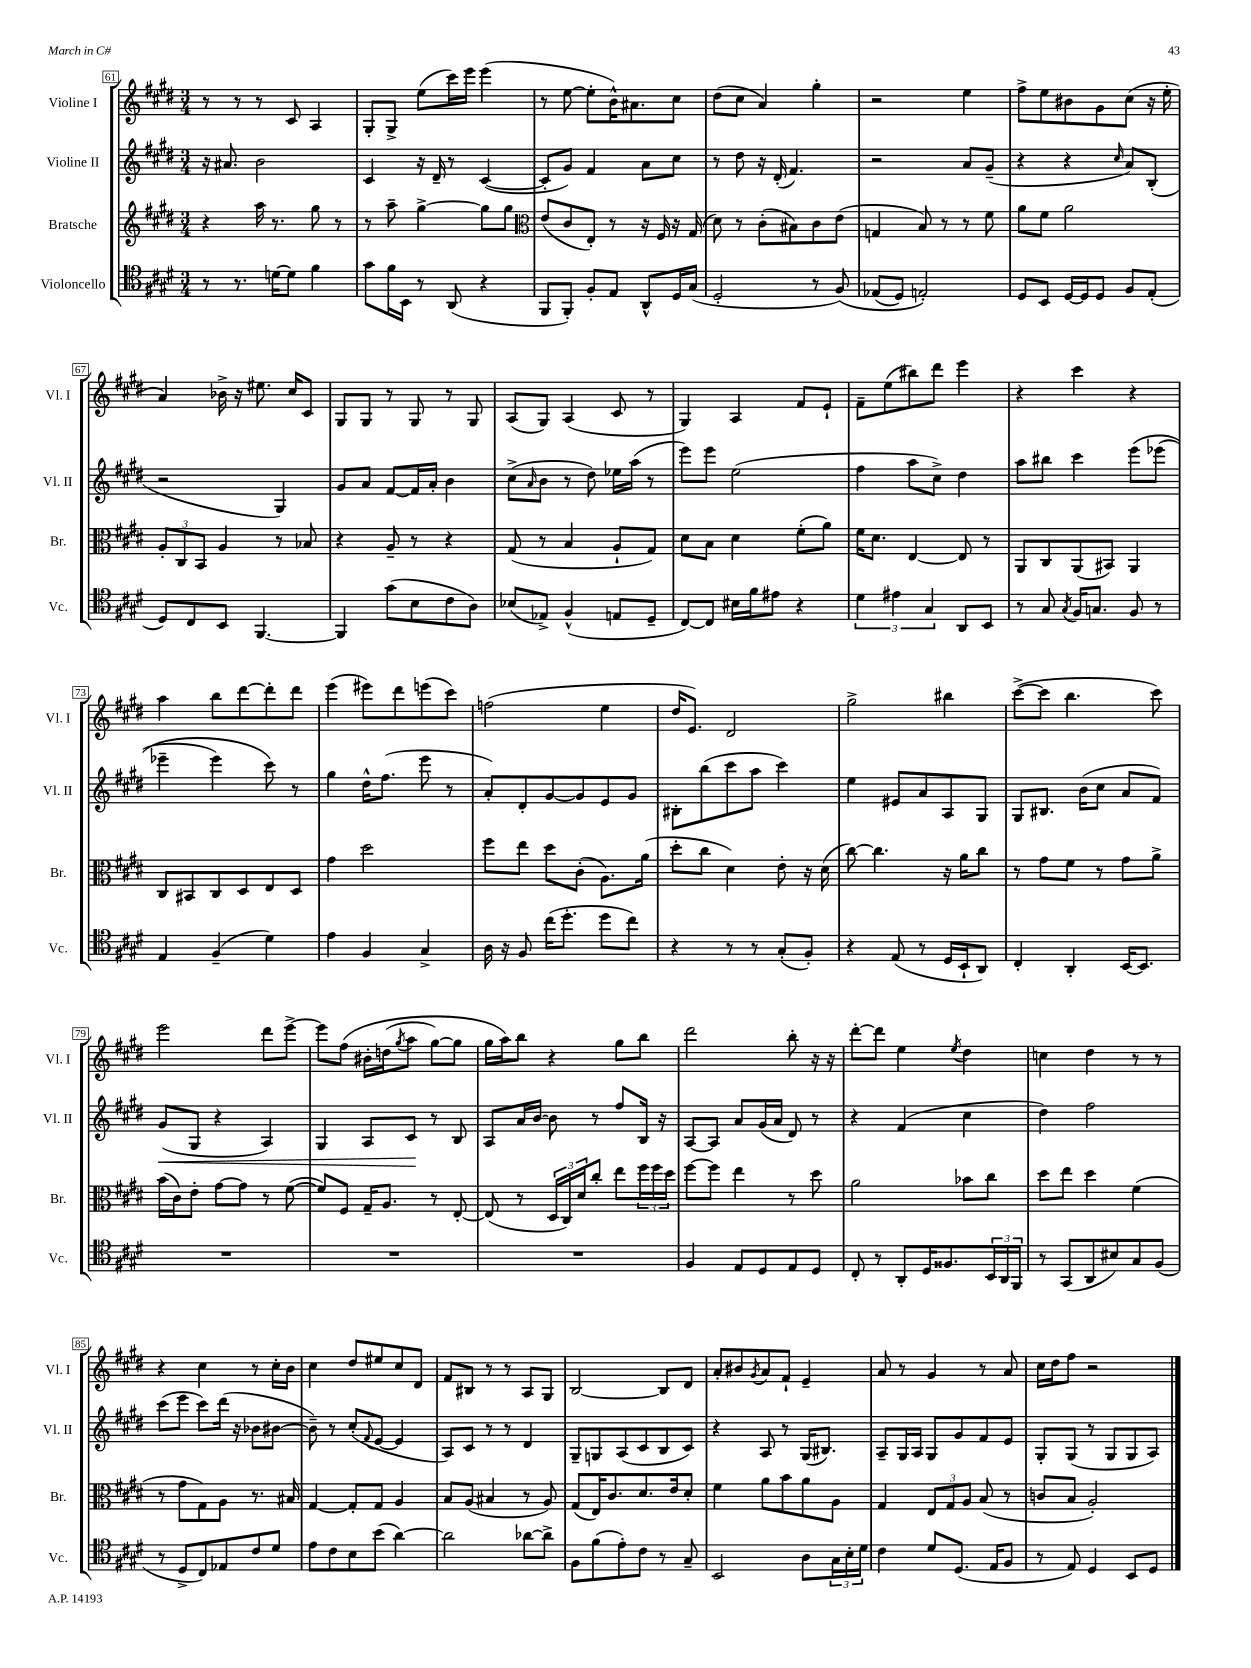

**kern	**kern	**kern	**dynam	**kern
*part4	*part3	*part2	*part2	*part1
*staff4	*staff3	*staff2	*staff2	*staff1
*I"Violoncello	*I"Bratsche	*I"Violine II	*	*I"Violine I
*I'Vc.	*I'Br.	*I'Vl. II	*	*I'Vl. I
*clefC4	*clefG2	*clefG2	*	*clefG2
*k[f#c#g#d#]	*k[f#c#g#d#]	*k[f#c#g#d#]	*	*k[f#c#g#d#]
*M3/4	*M3/4	*M3/4	*	*M3/4
=61	=61	=61	=61	=61
8r	4r	16r	.	8r
.	.	8.a#X/	.	.
8.r	.	.	.	8r
.	16aa\	2b\	.	8r
[16dn\KL	8.r	.	.	.
8d\J]	.	.	.	8c#/
4f#\	8gg#\	.	.	4A/
.	8r	.	.	.
=62	=62	=62	=62	=62
8g#\L	8r	4c#/	.	8G#'/L
16f#\L	8aa~\	.	.	8G#^/J
16BB\JJ	.	.	.	.
8r	[4gg#^\	16r	.	(8ee\L
.	.	16d#~/	.	.
(8AA/	.	8r	.	16ccc#\L)
.	.	.	.	16eee\JJ
4r	8gg#\L]	([4c#/	.	(4eee\
.	8gg#\J	.	.	.
=63	=63	=63	=63	=63
*	*clefC3	*	*	*
8FF#/L	(8e/L	8c#'/L]	.	8r
8FF#'/J)	8c#/	8g#/J)	.	[8ee\
8F#'/L	8E'/J)	4f#/	.	8ee'\L]
8E/J	8r	.	.	16b^^\K)
.	.	.	.	8.a#X\
8AA^^/L	16r	8a\L	.	.
.	16F#/	.	.	.
16D#/L	16r	8cc#\J	.	8cc#\J
(16G#/JJ	(16G#/	.	.	.
=64	=64	=64	=64	=64
2D#'/	8d#\)	8r	.	(8dd#\L
.	8r	8dd#\	.	8cc#\J
.	(8c#'\L	16r	.	4a/)
.	.	(16d#'/	.	.
.	8B#X\)	4.f#/)	.	.
8r	8c#\	.	.	4gg#'\
(8F#/)	(8e\J	.	.	.
=65	=65	=65	=65	=65
(8E-X/L	4Gn/	2r	.	2r
8D#/J)	.	.	.	.
2En'/)	8B/)	.	.	.
.	8r	.	.	.
.	8r	8a/L	.	4ee\
.	8f#\	(8g#~/J	.	.
=66	=66	=66	=66	=66
8D#/L	8a\L	4r	.	8ff#^\L
8BB/J	8f#\J	.	.	8ee\
[16D#/LL	2a\	4r	.	8b#X\
16D#/J]	.	.	.	.
8D#/J	.	.	.	8g#\
.	.	16qqcc#/	.	.
8F#/L	.	8a/L)	.	(8cc#\J
(8E'/J	.	(8B'/J	.	16r
.	.	.	.	16ee'\
!!LO:LB:g=z
=67	=67	=67	=67	=67
8D#/L)	12A'/L	2r	.	4a/)
.	12C#/	.	.	.
8C#/	.	.	.	.
.	12BB/J	.	.	.
8BB/J	4A/	.	.	16b-X^\
.	.	.	.	16r
[4.FF#/	.	.	.	8.ee#X\
.	8r	4G#/)	.	.
.	.	.	.	16cc#/KL
.	8B-X/	.	.	8c#/J
=68	=68	=68	=68	=68
4FF#/]	4r	8g#/L	.	8G#/L
.	.	8a/J	.	8G#/J
(8g#\L	8A~/	[8f#/L	.	8r
8B\	8r	16f#/L]	.	8G#/
.	.	16a'/JJ	.	.
8c#\	4r	4b\	.	8r
8A\J)	.	.	.	8G#/
=69	=69	=69	=69	=69
(8B-X/L	(8G#/	(8cc#^\L	.	(8A/L
.	.	16qqa/	.	.
8E-X^/J)	8r	8b\J	.	8G#/J)
(4F#^^/	4B/	8r	.	(4A/
.	.	8dd#\)	.	.
8En/L	8A`/L	16ee-X\LL	.	8c#/
.	.	(16aa\JJ	.	.
8D#~/J	8G#/J)	8r	.	8r
=70	=70	=70	=70	=70
[8C#/L)	8d#\L	8eee\L)	.	4G#/)
8C#/J]	8B\J	8eee\J	.	.
16B#X\LL	4d#\	(2ee\	.	4A/
16f#\J	.	.	.	.
8e#X\J	.	.	.	.
4r	(8f#'\L	.	.	8f#/L
.	8a\J)	.	.	8e`/J
=71	=71	=71	=71	=71
6d#\	16f#\KL	4ff#\	.	8f#~\L
.	8.d#\J	.	.	.
.	.	.	.	(8ee\
6e#X\	.	.	.	.
.	[4E/	8aa\L	.	8bb#X\)
6G#/	.	.	.	.
.	.	8cc#^\J)	.	8ddd#\J
8AA/L	8E/]	4dd#\	.	4eee\
8BB/J	8r	.	.	.
=72	=72	=72	=72	=72
8r	8AA/L	8aa\L	.	4r
8G#/	8C#/	8bb#X\J	.	.
8qG#/	.	.	.	.
16F#/KL	(8AA/	4ccc#\	.	4ccc#\
8.Gn/J	.	.	.	.
.	8BB#X/J)	.	.	.
8F#/	4AA/	(8eee\L	.	4r
8r	.	(8eee-X\J	.	.
!!LO:LB:g=z
=73	=73	=73	=73	=73
4E/	8C#/L	4eee-X~\	.	4aa\
.	8BB#X/	.	.	.
(4F#~/	8C#/	4eee-\)	.	8bb\L
.	8D#/	.	.	[8ddd#\
4d#\)	8E/	8ccc#\)	.	8ddd#'\]
.	8D#/J	8r	.	8ddd#\J
=74	=74	=74	=74	=74
4e\	4g#\	4gg#\	.	(4eee\
4F#/	2dd#\	16dd#^^\KL	.	8eee#X\L)
.	.	(8.ff#\J	.	.
.	.	.	.	8ddd#\
4G#^/	.	8eee\	.	(8eeen\
.	.	8r	.	8ccc#\J)
=75	=75	=75	=75	=75
16A\	8ff#\L	8a'/L)	.	(2ffn\
16r	.	.	.	.
8F#/	8ee\J	8d#'/	.	.
(16cc#\KL	8dd#\L	[8g#/	.	.
8.dd#'\J	.	.	.	.
.	(8c#'\J	8g#/]	.	.
8dd#\L	8.A\L)	8e/	.	4ee\
8cc#\J)	.	8g#/J	.	.
.	(16a\Jk	.	.	.
=76	=76	=76	=76	=76
4r	8dd#'\L	8B#X'\L	.	16dd#/KL
.	.	.	.	8.e/J)
.	8cc#\J	(8bb\	.	.
8r	4d#\)	8ccc#\	.	2d#/
8r	.	8aa\J	.	.
(8G#'/L	8e'\	4ccc#\)	.	.
8F#'/J)	16r	.	.	.
.	(16d#\	.	.	.
=77	=77	=77	=77	=77
4r	[8cc#\)	4ee\	.	2gg#^\
.	4.cc#\]	.	.	.
(8E/	.	8e#X/L	.	.
8r	.	8a/	.	.
16D#/LL	16r	8A/	.	4bb#X\
16BB`/J	16a\KL	.	.	.
8AA/J)	8cc#\J	8G#/J	.	.
=78	=78	=78	=78	=78
4C#'/	8r	8G#/L	.	([8ccc#^\L
.	8g#\L	8.B#X/J	.	8ccc#\J]
4AA'/	8f#\J	.	.	4.bb\
.	.	(16b\KL	.	.
.	8r	8cc#\J	.	.
[16BB/KL	8g#\L	8a/L	.	.
8.BB/J]	.	.	.	.
.	8a^\J	8f#/J)	.	8ccc#\)
!!LO:LB:g=z
=79	=79	=79	=79	=79
!	!	!	!LO:HP:b	!
2.r	(16b\LL	(8g#/L	<	2eee\
.	16c#\J)	.	.	.
.	8e'\J	8G#/J	.	.
.	[8g#\L	4r	.	.
.	8g#\J]	.	.	.
.	8r	4A/)	.	8ddd#\L
.	([8f#\	.	.	[8eee^\J
=80	=80	=80	=80	=80
2.r	8f#/L])	4G#/	.	8eee\L]
.	8F#/J	.	.	(8ff#\J
.	16G#~/KL	8A/L	.	16b#X'\LL
.	8.A/J	.	.	(16ddn\J
.	.	.	.	8qgg#/
.	.	8c#/J	.	8aa\J
.	8r	8r	[	[8gg#\L)
.	[8E'/	8B/	.	8gg#\J]
=81	=81	=81	=81	=81
2.r	(8E/]	8A/L	.	16gg#\LL
.	.	.	.	16aa\J)
.	8r	16a/L	.	8bb\J
.	.	[16b/JJ	.	.
.	24D#/LL	8b\]	.	4r
.	24C#/)	.	.	.
.	24d#/J	.	.	.
.	8cc#'/J	8r	.	.
.	8ee\L	8ff#/L	.	8gg#\L
.	24ff#\L	16B/Jk	.	8bb\J
.	24ff#\	.	.	.
.	.	16r	.	.
.	24dd#\JJ	.	.	.
=82	=82	=82	=82	=82
4F#/	[8ff#\L	[8A/L	.	2ddd#\
.	8ff#\J]	8A/J]	.	.
8E/L	4ee\	8a/L	.	.
8D#/	.	(16g#/L	.	.
.	.	16a/JJ	.	.
8E/	8r	8d#/)	.	8bb'\
8D#/J	8dd#\	8r	.	16r
.	.	.	.	16r
=83	=83	=83	=83	=83
8C#'/	2a\	4r	.	[8ddd#'\L
8r	.	.	.	8ddd#\J]
8AA'/L	.	(4f#/	.	4ee\
16D#/K	.	.	.	.
8.F##X/	.	.	.	.
.	.	.	.	8qee/
.	8b-X\L	4cc#\	.	4dd#\
24BB/L	8cc#\J	.	.	.
24AA/	.	.	.	.
24FF#/JJ	.	.	.	.
=84	=84	=84	=84	=84
8r	8dd#\L	4dd#\)	.	4ccn\
(8GG#/L	8ee\J	.	.	.
8AA/	4dd#\	2ff#\	.	4dd#\
8B#X/)	.	.	.	.
8G#/	(4f#\	.	.	8r
(8F#/J	.	.	.	8r
!!LO:LB:g=z
=85	=85	=85	=85	=85
8r	8r	(8ccc#\L	.	4r
8D#^/L	8g#\L	8eee\J	.	.
8C#/)	8G#\)	8ccc#\L)	.	4cc#\
8E-X/	8A\J	(16ddd#\Jk	.	.
.	.	16r	.	.
8c#/	8.r	8b-X\L	.	8r
8d#/J	.	[8b#X\J	.	16cc#'\LL
.	16B#X/	.	.	16b\JJ
=86	=86	=86	=86	=86
8e\L	[4G#/	8b#~\])	.	4cc#\
8c#\	.	8r	.	.
8B\	8G#'/L]	(8cc#'/L	.	8dd#/L
.	.	8qqf#/	.	.
(8b\J	8G#/J	[8e/J	.	8ee#X/
[4a\)	4A/	4e/]	.	8cc#/
.	.	.	.	8d#/J
=87	=87	=87	=87	=87
2a\]	8B/L	8A/L)	.	8f#/L
.	(8A/J	8c#/J	.	8B#X/J
.	4B#X/	8r	.	8r
.	.	8r	.	8r
[8a-X\L	8r	4d#/	.	8A/L
8a-^\J]	8A/)	.	.	8G#/J
=88	=88	=88	=88	=88
8F#\L	(8G#/L	8G#~/L	.	[2B/
(8f#\	16E/K)	8Gn/	.	.
.	8.c#/	.	.	.
8e'\)	.	(8A/	.	.
8c#\J	8.d#/	8c#/	.	.
8r	.	8B/	.	8B/L]
.	16e/k	.	.	.
8G#~/	8d#'/J	8c#/J)	.	8d#/J
=89	=89	=89	=89	=89
2BB/	4f#\	4r	.	8a'/L
.	.	.	.	8b#X/
.	.	.	.	8qg#/
.	8a\L	8A/	.	8a/
.	8b\	8r	.	8f#`/J
8A\L	8a\	(16G#/KL	.	4e~/
.	.	8.B#X/J)	.	.
24G#\L	8A\J	.	.	.
24B'\	.	.	.	.
24d#\JJ	.	.	.	.
=90	=90	=90	=90	=90
4c#\	4G#/	8A~/L	.	8a/
.	.	16G#/L	.	8r
.	.	16A/JJ	.	.
8d#/L	12E/L	8G#/L	.	4g#/
.	12G#/	.	.	.
(8.D#/J	.	8g#/	.	.
.	12A/J	.	.	.
.	(8B/	8f#/	.	8r
16E/KL	.	.	.	.
8F#/J	8r	8e/J	.	8a/
=91	=91	=91	=91	=91
8r	8cn/L	8G#'/L	.	16cc#\LL
.	.	.	.	16dd#\J
8E/)	8B/J	(8G#/J	.	8ff#\J
4D#/	2A'/)	8r	.	2r
.	.	8G#/L	.	.
8BB/L	.	8G#/	.	.
8D#/J	.	8A/J)	.	.
==	==	==	==	==
*-	*-	*-	*-	*-
